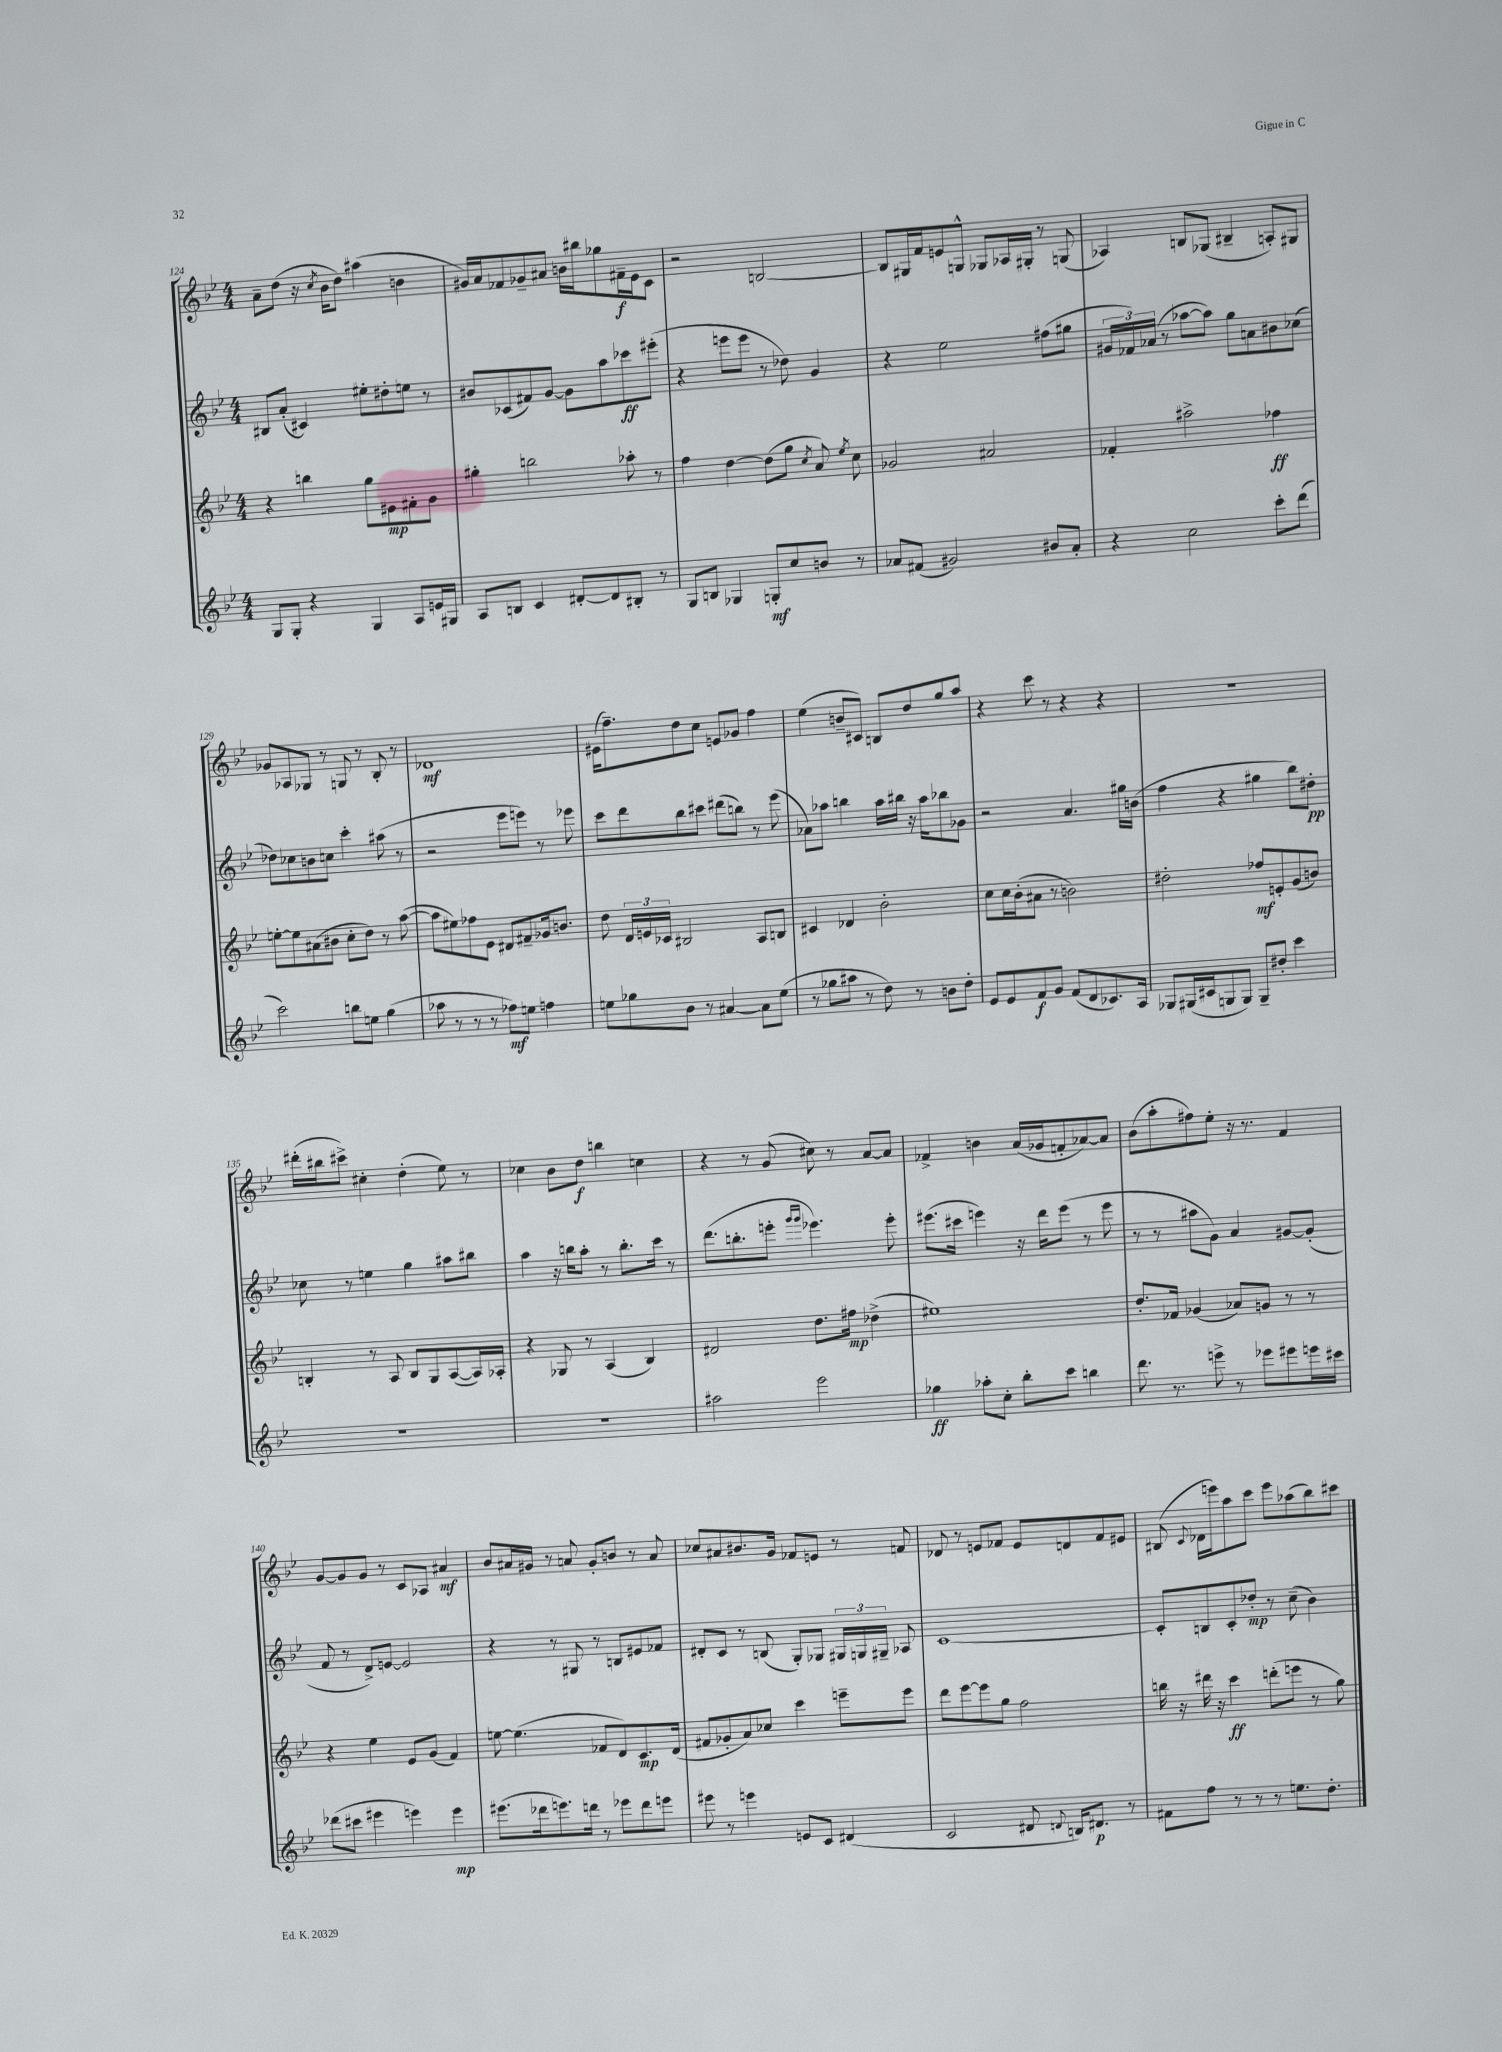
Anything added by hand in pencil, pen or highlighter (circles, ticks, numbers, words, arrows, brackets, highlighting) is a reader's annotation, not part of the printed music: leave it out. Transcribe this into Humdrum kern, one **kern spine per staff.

**kern	**kern	**kern	**kern
*staff4	*staff3	*staff2	*staff1
*clefG2	*clefG2	*clefG2	*clefG2
*k[b-e-]	*k[b-e-]	*k[b-e-]	*k[b-e-]
*M4/4	*M4/4	*M4/4	*M4/4
8G/L	4r	8B#/L	8a~\L
8G'/J	.	(8a'/J	(8dd\J
4r	4bb\	4c#/)	16r
.	.	.	8qcc/
.	.	.	16b-\LK
.	.	.	8dd\J)
4G/	8gg\L	8ee#'\L	(4aa#\
.	8e#\	8dd#'\	.
8A/L	8f#'\	8ee\J	4b\
16e/L	8g\J	8r	.
16G#/JJ	.	.	.
=	=	=	=
8A/L	4gg#'\	8b#/L	16g#/LL)
.	.	.	16a/J
8B/J	.	(8c-/	8f-/
4c/	2bb\	8f#/)	8g-~/
.	.	[8g/J	8a#/J
[8d#'/L	.	8g\]L	16b\LL
.	.	.	16bb#\J
8d#/]	.	8aa\	8gg-\
8B#'/J	8aa-'\	8ccc-\	16f#~\L
.	.	.	16e-\J
8r	8r	(8eee#'\J	8c\J
=	=	=	=
8G/L	4ff\	4r	2r
8B/J	.	.	.
4G-/	[4dd\	8eee\L	.
.	.	8eee\J	.
8G'/L	(8dd\]L	8r	[2B/
8cc/	8gg\J	8dd-\)	.
.	8qcc/	.	.
8b/J	8a/)	4g/	.
.	8qee-/	.	.
8r	8cc\	.	.
=	=	=	=
8a-/L	2g-/	4r	8B/]L
(8f#/J	.	.	16G#/L
.	.	.	16f/J
2g#/)	.	2ee-\	8e/
.	.	.	8G^^/J
.	2a#/	.	8G-/L
.	.	.	16A-/L
.	.	.	16G#'/JJ
8b#/L	.	(8ff#\L	8r
8a-'/J	.	8gg#\J	(8G/
=	=	=	=
4r	4f-'/	24g#/LL	4A-/)
.	.	24f-/)	.
.	.	(24a-/JJ	.
.	.	8r	.
2cc\	2aa#^\	[8aa-\L	8B/L
.	.	8aa-\]J)	(8G-/J
.	.	8gg\L	4B#~/
.	.	8a\	.
8ccc'\L	4ff-\	8b#\	8A'/L)
(8ddd\J	.	(8cc-\J	8G#/J
=	=	=	=
2ccc\)	[8ee'\L	8dd-\L)	8g-/L
.	8ee\]	8cc-\	8A-/
.	(8a#\	8b\	8G-/J
.	8b#\J	8cc\J	8r
8bb\L	8cc'\L	4ccc'\	8G/
8ee\J	8dd\J)	.	8r
(4gg\	8r	(8aa#\	8B-'/
.	([8aa\	8r	8r
=	=	=	=
8aa-\	8aa\]L	2r	1d-
8r	8ee#\)	.	.
8r	8ff-\	.	.
8r	8e-\J	.	.
8ff-\L)	8d#/L	8eee-\L	.
8ee\J	8f#~/	8eee\J)	.
4ff\	16g-/k	8r	.
.	8.b/J	.	.
.	.	8eee-\	.
=	=	=	=
8ee\L	8dd\	8ccc\L	(16e#\LK
.	.	.	8.ff~\)
8gg-\	24d/LL	8ddd\	.
.	24e/	.	.
.	24c-/JJ	.	.
8b-\J	2B#/	8bb-\	8dd\
8r	.	8ccc#\J	8cc\J
[4a#/	.	(8ddd#\L	8e/L
.	.	8bb\J)	8g-/J
8a#\]L	8A/L	8r	4ff\
(8ee\J	8B/J	(8eee-\	.
=	=	=	=
8r	4c#/	8a-\L)	(4ee-\
8gg-\L	.	8aa-\J	.
8aa#\J	4d-/	4bb\	8b~/L
8r	.	.	8c#/J)
8dd\)	2b-'\	16aa-\LL	8B/L
.	.	16bb#\JJ	.
8r	.	16r	8dd/
.	.	16aa-\LK	.
8b\L	.	8bb-\	8gg/
8dd'\J	.	8g-\J	8aa/J
=	=	=	=
8e-/L	8cc\L	2r	4r
8e-/	16cc\L	.	.
.	(16b-'\J	.	.
8f/	8a#\J	.	8ccc\
8g/J	8r	.	8r
(8f/L	2b\)	4.a/	4r
8d/	.	.	.
8.c-/)	.	.	4r
.	.	16gg#\LL	.
16A/Jk	.	(16b\JJ	.
=	=	=	=
8G-/L	2dd#'\	4ff\	1r
(16G#/L	.	.	.
16c#/J	.	.	.
8G/	.	4r	.
8G/J)	.	.	.
8G~/L	8ff-/L	4gg#\	.
8dd#'/J	8e'/	.	.
4ccc\	(8g/	8bb-\L)	.
.	8b/J)	8dd#'\J	.
=	=	=	=
1r	4B'/	8cc-\	(16ddd#'\LL
.	.	.	16bb#\J
.	.	8r	8ccc#^\J)
.	8r	4ee\	4cc#'\
.	8A/	.	.
.	8B/L	4gg\	(4dd'\
.	8G/	.	.
.	([8A/	8aa#\L	8ee-\)
.	16A/]L)	8bb#\J	8r
.	16A-'/JJ	.	.
=	=	=	=
1r	4r	4aa\	4cc-\
.	8G-/	16r	8b-\L
.	.	16bb\LK	.
.	8r	8aa'\J	8dd\J
.	(4A/	8r	4bb\
.	.	8.bb'\L	.
.	4B-/)	.	4cc\
.	.	16ccc\Jk	.
.	.	8r	.
=	=	=	=
2aa#\	2d#/	(8.ddd\L	4r
.	.	8.bb'\	.
.	.	.	8r
.	.	8eee'\J	(8g/
.	.	16qqggg/LL	.
.	.	16qqggg/JJ	.
2eee-\	8.dd\L	4.eee-\)	8cc#\)
.	.	.	8r
.	16ff#\Jk	.	.
.	(4dd-^\	.	[8a/L
.	.	8eee-'\	8a/]J
=	=	=	=
4gg-\	1ee#)	(8.eee#\L	4f-^/
.	.	16ccc#\Jk	.
8aa-'\L	.	4eee\)	4b\
8cc'\J	.	.	.
8bb-'\L	.	16r	(16a/LL
.	.	16ddd\LK	16g-/J
8ccc\J	.	(8eee\J	8f'/
4bb\	.	8r	[8a-/)
.	.	8eee\	8a-/]J
=	=	=	=
8.ddd\	8.dd'/L	8r	(8b-\L
.	.	8r	8aa'\
8.r	16f-/Jk	.	.
.	(4g-/	8aa#\L	8ff#\)
8eee^\	.	8g\J)	8ee-'\J
8r	8a-/L)	4a/	16r
.	.	.	8.r
8eee-\L	8g/J	.	.
8eee#\	8r	[8g#/L	4f/
16eee\L	8r	(8g#'/]J	.
16ccc#\JJ	.	.	.
=	=	=	=
(8ddd-\L	4r	8f/	[8g/L
8ccc#\J	.	8r	8g/]
4eee#\	4ee-\	8d^/L)	8g/J
.	.	[8e/J	8r
4eee\)	8e-/L	2e/]	8c/L
.	(8g/J	.	8A-/J
4eee\	4f/)	.	4a#/
=	=	=	=
(8.eee#\L	[8ee\	4r	8b-/L
.	(4.ee\]	.	16a#/L
16ddd-\k	.	.	16g#/JJ
8.eee\)	.	8r	8r
.	.	8G#/	8a/
16ddd\Jk	.	.	.
8r	8f-/L	8r	8g#'/L
8eee-\L	8d/)	8B/L	8b/J
8ddd\	8.c/	8e#/	8r
8eee\J	.	8f-/J	8a/
.	(16d/Jk	.	.
=	=	=	=
8eee#\	8f#/L	8d#'/L	8cc-/L
8r	8g-'/	8c/J	8a#/
4eee\	8a/)	8r	8.b#/
.	8cc-/J	(8B/	.
.	.	.	16g/Jk
8e/L	4ccc\	8G'/L)	8f-/L
8c/J	.	8G-/J	8e/J
(4d#/	8eee~\L	24G#/LL	8r
.	.	24G/	.
.	.	24G#~/JJ	.
.	8eee\J	8A-/	8f/
=	=	=	=
2c/	8ddd\L	[1c	8d-/
.	[8eee-\	.	8r
.	8eee-\]	.	8e/L
.	8gg\J	.	8f-/J
8d#/	2ff\	.	8e/L
8qqd/	.	.	.
16B/LK)	.	.	8d/
8.d#/J	.	.	.
.	.	.	8f-/
8r	.	.	8e#/J
=	=	=	=
8f#\L	16bb\	8c'/]L	(8B#/
.	16r	.	.
.	.	.	8qqc/
8ff\J	16ddd#\	8B/	16d-\LL
.	16r	.	16eee\J)
8r	4ccc\	8c'/	8aa\
8r	.	8dd-'/J	8ccc\J
8r	(8ddd'\L	8r	8eee\L
8.ee\L	8eee\J	(8cc~\	(8aa-\
.	8r	4b-\)	8bb-\)
8.dd'\J	.	.	.
.	8gg\)	.	8ccc#\J
==	==	==	==
*-	*-	*-	*-
